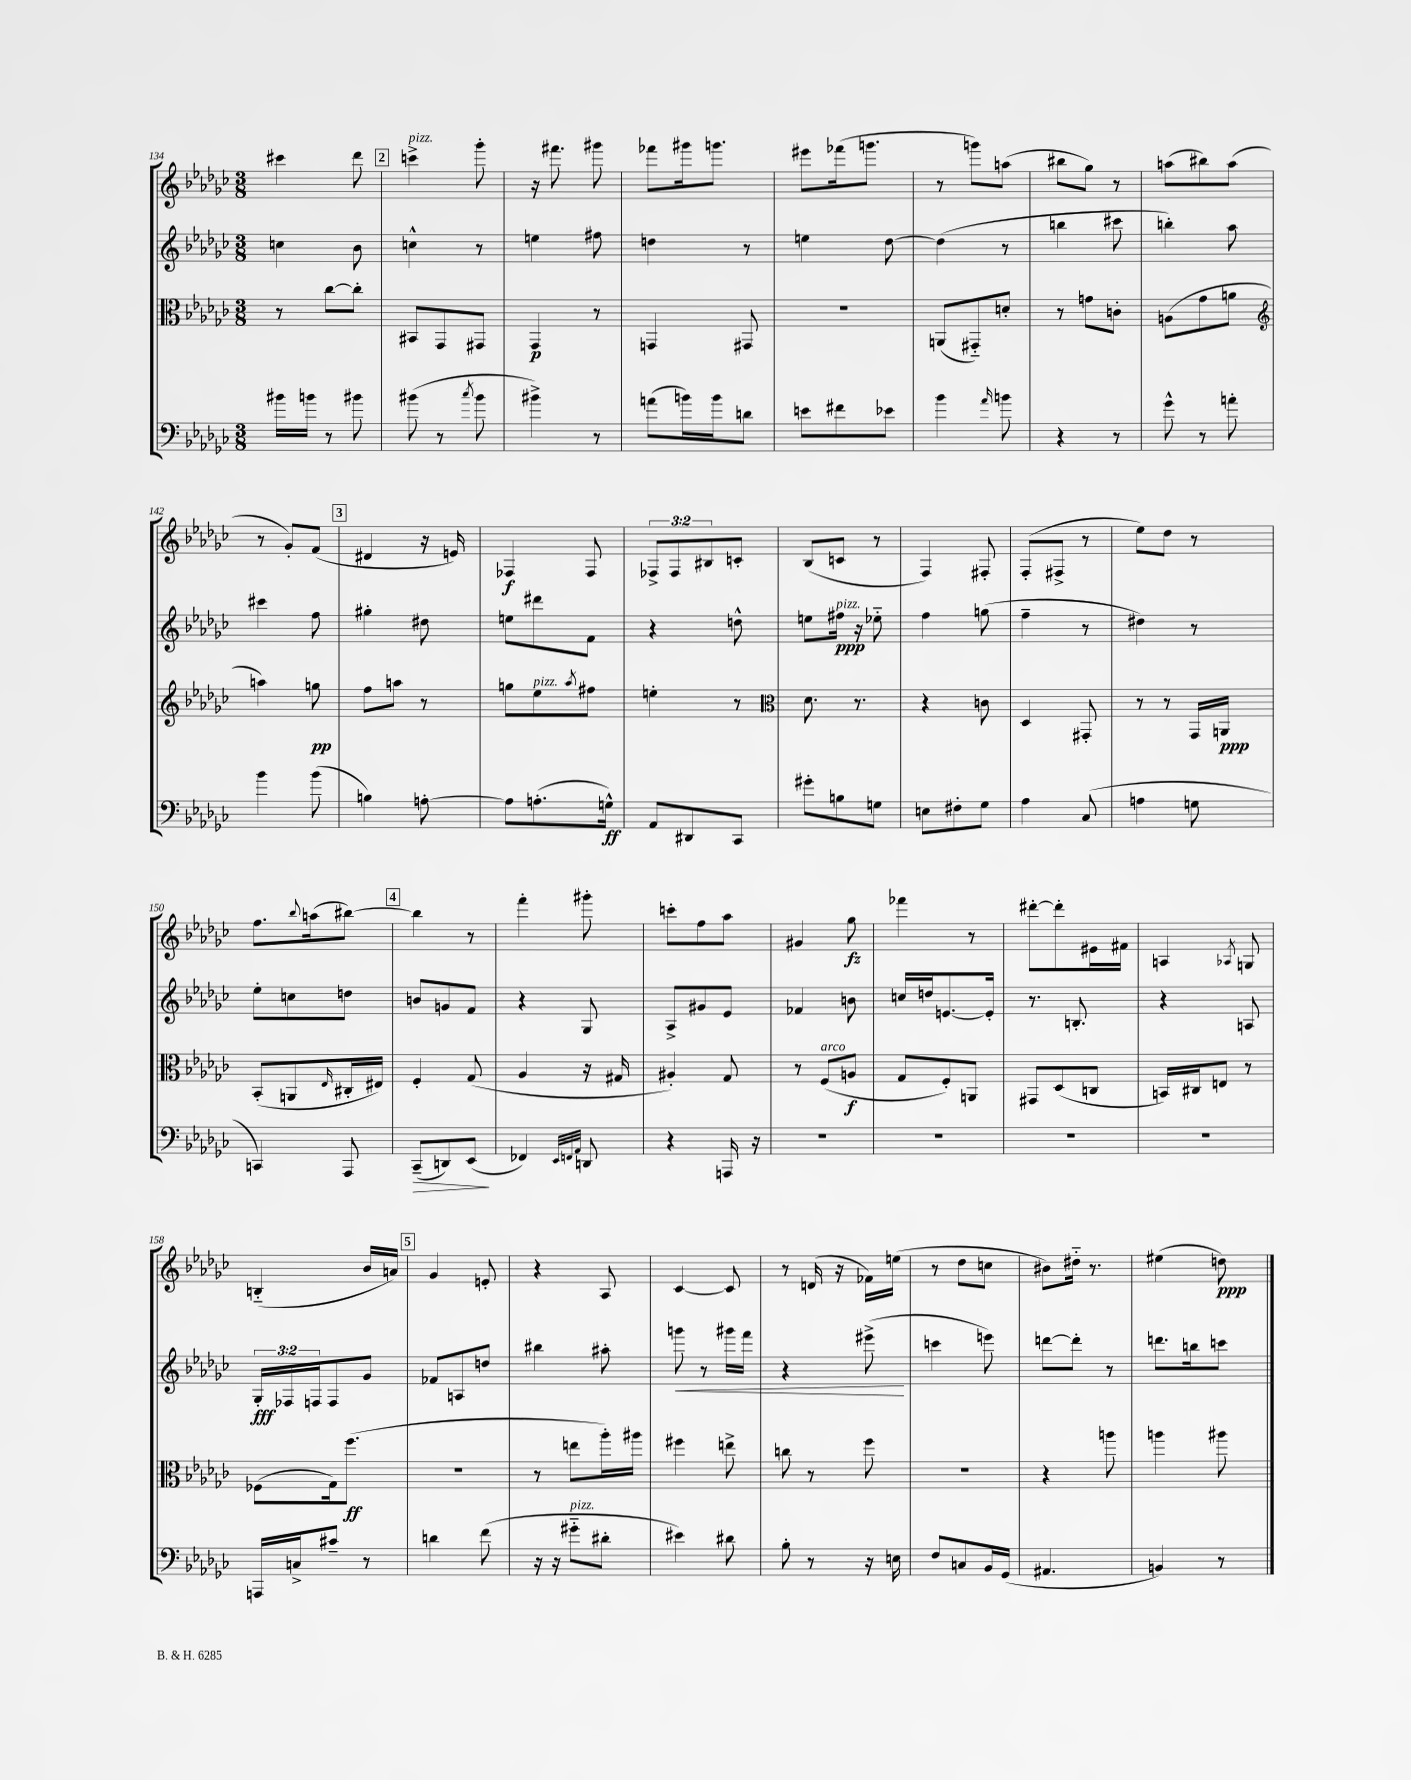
<<
\new StaffGroup <<
\new Staff = "s0" {
    \clef treble \key ges \major \numericTimeSignature \time 3/8 \override Staff.TupletNumber.text = #tuplet-number::calc-fraction-text
    cis'''4 des'''8 |
    \mark \markup { \box "2" } c'''4->^\markup { \italic "pizz." } ges'''8-. |
    r16 fis'''8. gis'''8 |
    fes'''8 gis'''16 g'''8. |
    eis'''8 fes'''16( g'''8. |
    r8 g'''8) a''8( |
    bis''8 ges''8) r8 |
    a''8( bis''8) a''8( |
    r8 ges'8-.) f'8( |
    \mark \markup { \box "3" } dis'4 r16 e'16) |
    fes4\f fes8 |
    \tuplet 3/2 { fes8-> fes8 bis8 } c'8-. |
    bes8( c'8 r8 |
    f4) fis8-. |
    f8-.( fis8-> r8 |
    ees''8) des''8 r8 |
    f''8. \appoggiatura { bes''8 } a''16( bis''8~) |
    \mark \markup { \box "4" } bis''4 r8 |
    f'''4-. gis'''8-. |
    c'''8-. f''8 aes''8 |
    gis'4 ges''8\fz |
    fes'''4 r8 |
    dis'''8~-. dis'''8-. eis'16 fis'16 |
    a4 \acciaccatura { aes8 } g8 |
    b4-_( bes'16 a'16) |
    \mark \markup { \box "5" } ges'4 e'8-. |
    r4 aes8 |
    ces'4~ ces'8 |
    r8 d'16( r16 fes'16) e''16( |
    r8 des''8 c''8 |
    bis'8) dis''16-_ r8. |
    eis''4( d''8\ppp) \bar "|." |
}
\new Staff = "s1" {
    \clef treble \key ges \major \numericTimeSignature \time 3/8 \override Staff.TupletNumber.text = #tuplet-number::calc-fraction-text
    c''4 bes'8 |
    \mark \markup { \box "2" } c''4-^ r8 |
    e''4 fis''8 |
    d''4 r8 |
    e''4 des''8~ |
    des''4( r8 |
    b''4 cis'''8 |
    b''4-.) aes''8 |
    cis'''4 f''8 |
    \mark \markup { \box "3" } gis''4-. dis''8 |
    e''8 dis'''8 f'8 |
    r4 d''8-^ |
    e''8 fis''16\ppp^\markup { \italic "pizz." } r16 ees''8-_ |
    f''4 g''8( |
    f''4-- r8 |
    dis''4) r8 |
    ees''8-. c''8 d''8 |
    \mark \markup { \box "4" } b'8 g'8 f'8 |
    r4 ges8 |
    aes8-> gis'8 ees'8 |
    fes'4 b'8 |
    c''16 d''16 e'8.~ e'16-. |
    r8. b8.-. |
    r4 a8 |
    \tuplet 3/2 { ges16-.\fff fes16 f16 } f8 ges'8 |
    \mark \markup { \box "5" } fes'8 a8 d''8 |
    bis''4 ais''8-. |
    g'''8\< r8 gis'''16 f'''16 |
    r4 eis'''8->\!( |
    c'''4 e'''8) |
    d'''8~ d'''8-. r8 |
    d'''8. b''16 c'''8 \bar "|." |
}
\new Staff = "s2" {
    \clef alto \key ges \major \numericTimeSignature \time 3/8
    r8 ces''8~ ces''8-. |
    \mark \markup { \box "2" } bis,8 ges,8 gis,8 |
    ges,4\p r8 |
    g,4 gis,8 |
    R4. |
    a,8( gis,8-_) d'8-. |
    r8 g'8 c'8-. |
    a8( ges'8 a'8 |
    \clef treble a''4) g''8\pp |
    \mark \markup { \box "3" } f''8 a''8 r8 |
    g''8 ees''8^\markup { \italic "pizz." } \acciaccatura { aes''8 } fis''8 |
    e''4-. r8 |
    \clef alto des'8. r8. |
    r4 c'8 |
    des4 gis,8-. |
    r8 r8 ges,16 a,16\ppp |
    bes,8-.( a,8 \grace { ees16 } cis16-. eis16) |
    \mark \markup { \box "4" } f4-. ges8( |
    aes4 r16 gis16 |
    ais4-.) ges8 |
    r8 f8^\markup { \italic "arco" }( a8\f |
    ges8 f8-.) a,8 |
    gis,8 des8( c8 |
    b,16) cis16 e8 r8 |
    fes8( ges16) f''8.\ff( |
    \mark \markup { \box "5" } R4. |
    r8 e''8 aes''16-.) ais''16 |
    fis''4 e''8-> |
    c''8 r8 f''8 |
    R4. |
    r4 a''8 |
    a''4 ais''8 \bar "|." |
}
\new Staff = "s3" {
    \clef bass \key ges \major \numericTimeSignature \time 3/8
    bis'16 b'16 r8 bis'8 |
    \mark \markup { \box "2" } bis'8( r8 \acciaccatura { ces''8 } bis'8 |
    bis'4->) r8 |
    a'8( b'16) b'16 d'8 |
    e'8 fis'8 ees'8 |
    bes'4 \grace { aes'16 } b'8 |
    r4 r8 |
    ges'8-^ r8 a'8-. |
    bes'4 bes'8( |
    \mark \markup { \box "3" } b4) a8~-. |
    a8 a8.-.( g16-^\ff) |
    aes,8 dis,8 ces,8 |
    gis'8-. b8 g8 |
    e8 fis8-. ges8 |
    aes4 ces8( |
    a4 g8 |
    c,4) aes,,8 |
    \mark \markup { \box "4" } ces,8--\>( d,8) ees,8\!( |
    fes,4) \grace { ees,32 f,32 aes,32 } d,8 |
    r4 a,,16 r16 |
    R4. |
    R4. |
    R4. |
    R4. |
    a,,16 c16-> cis'8-- r8 |
    \mark \markup { \box "5" } d'4 f'8( |
    r16 r16 gis'8-_^\markup { \italic "pizz." } dis'8-. |
    eis'4) dis'8 |
    bes8-. r8 r16 e16 |
    f8 c8 bes,16 ges,16( |
    ais,4. |
    b,4) r8 \bar "|." |
}
>>
>>
\layout { \context { \Score currentBarNumber = #134 } }
